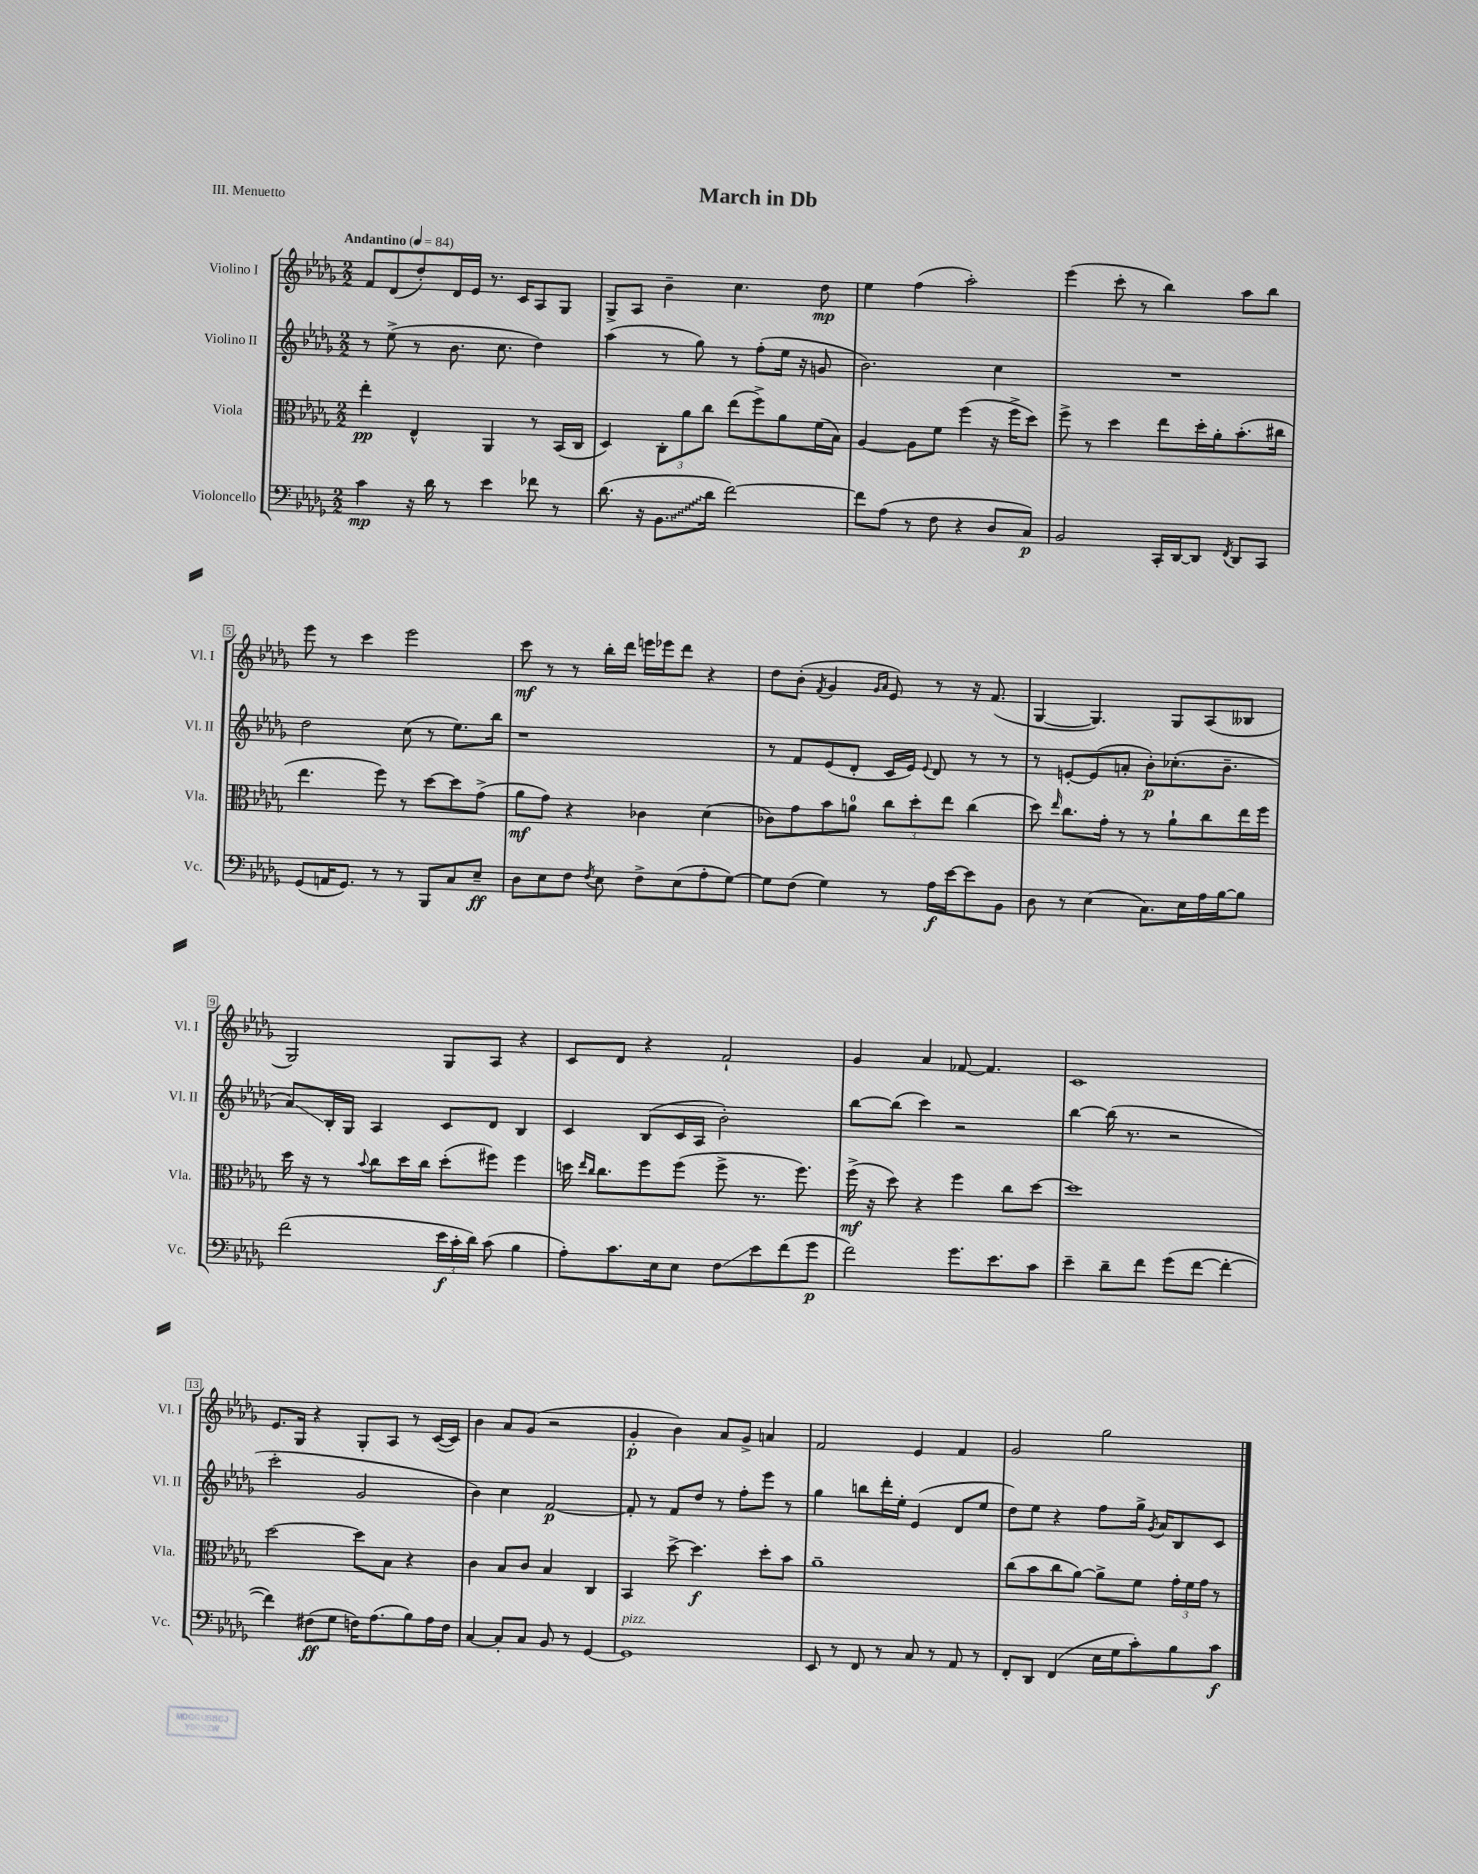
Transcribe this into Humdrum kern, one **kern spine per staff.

**kern	**kern	**kern	**kern
*staff4	*staff3	*staff2	*staff1
*clefF4	*clefC3	*clefG2	*clefG2
*k[b-e-a-d-g-]	*k[b-e-a-d-g-]	*k[b-e-a-d-g-]	*k[b-e-a-d-g-]
*M2/2	*M2/2	*M2/2	*M2/2
*MM84	*MM84	*MM84	*MM84
4c	4ee-'	8r	8f
.	.	(8ee-^	(8d-
16r	4E-^^	8r	8dd-')
16d-	.	.	.
8r	.	8.b-	16d-
.	.	.	16e-
4e-	4AA-	.	8.r
.	.	8.cc	.
.	.	.	16c
8f-	8r	4dd-)	8A-
8r	(16BB-	.	8G-
.	16C	.	.
=	=	=	=
(8.d-	4D-)	(4aa-	8G-^
.	.	.	8A-
16r	.	.	.
8.BB-	12C'	8r	4b-~
.	12a-	.	.
.	.	8gg-)	.
.	12cc	.	.
16d-	.	.	.
[2f)	(8ee-	8r	4.cc
.	8ff^)	(8ff'	.
.	8a-	16ee-	.
.	.	16r	.
.	(16f	8g	8dd-
.	16B-)	.	.
=	=	=	=
8f]	[4A-	2.b-)	4ee-
(8A-	.	.	.
8r	8A-]	.	(4ff
8F	8f	.	.
4r	(4ff	.	2aa-')
8D-	16r	4cc	.
.	16ff^	.	.
8C)	8dd-)	.	.
=	=	=	=
2BB-	8ff^	1r	(4eee-
.	8r	.	.
.	4dd-	.	8ccc'
.	.	.	8r
16CC'	8ee-	.	4bb-)
[16DD-	.	.	.
8DD-]	16dd-'	.	.
.	16a-'	.	.
8qFF	.	.	.
8DD-	(8.b-'	.	8aa-
8CC	.	.	8bb-
.	16cc#	.	.
=	=	=	=
(8GG-	4.ee-	2dd-	8eee-
16AA	.	.	8r
8.GG-)	.	.	.
.	.	.	4ccc
8r	8ff)	.	.
8r	8r	(8cc	2eee-
8BBB-	[8dd-	8r	.
8C	8dd-]	8.ee-)	.
8E-~	(8g-^	.	.
.	.	16bb-	.
=	=	=	=
8D-	8a-	1r	8ccc
8E-	8g-)	.	8r
8F	4r	.	8r
8qF	.	.	.
8E-	.	.	16bb-'
.	.	.	16ddd-
8F^	4c-	.	16eee
.	.	.	16eee-
(8E-	.	.	8ddd-
8A-'	(4d-	.	4r
[8G-)	.	.	.
=	=	=	=
8G-]	8c-)	8r	8dd-
(8F	8g-	8f	(8b-'
.	.	.	8qf
4G-)	8b-	(8e-	4g-
.	8a	8d-'	.
.	.	.	16qqg-
.	.	.	16qqa-
8r	12cc	16c	8e-)
.	.	16e-)	.
.	12dd-'	.	.
.	.	8qqe-	.
16A-	.	8d-	8r
.	12ee-	.	.
[16e-	.	.	.
8e-]	(4cc	8r	16r
.	.	.	(8.f
8BB-	.	8r	.
=	=	=	=
8D-	8dd-)	8r	[4G-
.	16qqee-	.	.
8r	8.cc	[8e'	.
(4E-	.	(8e]	4.G-])
.	16g-'	.	.
.	8r	8a'	.
8.C)	8r	8b-')	.
.	8a-`	(8.cc-'	8G-
16E-	.	.	.
16A-	8cc	.	(8A-
[16B-	.	8.b-~	.
8B-]	16ee-	.	8B--
.	16ff	.	.
=	=	=	=
(2f	16dd-	8a-)	2G-)
.	16r	.	.
.	8r	16B-'	.
.	.	16G-	.
.	8qqb-	.	.
.	8cc	4A-	.
.	16dd-	.	.
.	16cc	.	.
24e-	(8dd-'	8c	8G-
24c'	.	.	.
24d-)	.	.	.
(8c	8ff#)	8d-	8A-
4B-	4ff#	4B-	4r
=	=	=	=
8A-')	16dd	4c	8c
.	16qqee-	.	.
.	16qqcc	.	.
.	8.cc	.	.
8.c	.	.	8d-
.	8ff	(8B-	4r
16E-	.	.	.
8E-	(8ff	16c	.
.	.	16A-	.
8F	8ff^	2b-')	2f`
8e-	8.r	.	.
(8f	.	.	.
.	8.ff)	.	.
8g-	.	.	.
=	=	=	=
2f)	(16ff^	[8bb-	4g-
.	16r	.	.
.	8dd-)	(8bb-]	.
.	4r	4ccc)	4a-
8.g-	4ff	2r	[8f-
.	.	.	4.f-]
8.e-	.	.	.
.	8cc	.	.
8c	[8dd-	.	.
=	=	=	=
4e-~	1dd-]	[4bb-	1c
8d-~	.	(16bb-]	.
.	.	8.r	.
8f	.	.	.
(8g-	.	2r	.
[8f	.	.	.
4f'_	.	.	.
=	=	=	=
4f])	[2dd-	2ccc'	8.e-
.	.	.	16G-
(8F#	.	.	4r
8G-	.	.	.
16F)	8dd-]	2g-	8G-'
(8.A-	.	.	.
.	8B-	.	8A-
8B-)	4r	.	8r
16A-	.	.	([16c
16F	.	.	16c])
=	=	=	=
[4C	4c	4b-)	4b-
8C']	8B-	4cc	8a-
8C	8c	.	(8g-
8BB-	4B-	[2f	2r
8r	.	.	.
[4GG-	4C	.	.
=	=	=	=
1GG-]	4BB-	8f']	4g-'
.	.	8r	.
.	[8dd-^	8f	4b-)
.	4.dd-]	8dd-	.
.	.	8r	8a-
.	.	8ff'	8g-^
.	8dd-'	8eee-	4a
.	8b-	8r	.
=	=	=	=
8EE-	1a-~	4gg-	2f
8r	.	.	.
8FF	.	8bb	.
8r	.	16ddd-'	.
.	.	16ee-'	.
8C	.	(4e-	4e-
8r	.	.	.
8AA-	.	8d-	4f
8r	.	8ee-	.
=	=	=	=
8FF'	(8cc	8dd-)	2g-
8DD-	8b-	8ee-	.
(4FF	8cc	4r	.
.	[8a-)	.	.
16E-	8a-^]	8ff	2gg-
16G-	.	.	.
8c')	8f	16gg-^	.
.	.	8qg-	.
.	.	16a-	.
8B-	24g-'	8B-	.
.	24f	.	.
.	24g-	.	.
8c	8r	8c	.
==	==	==	==
*-	*-	*-	*-
